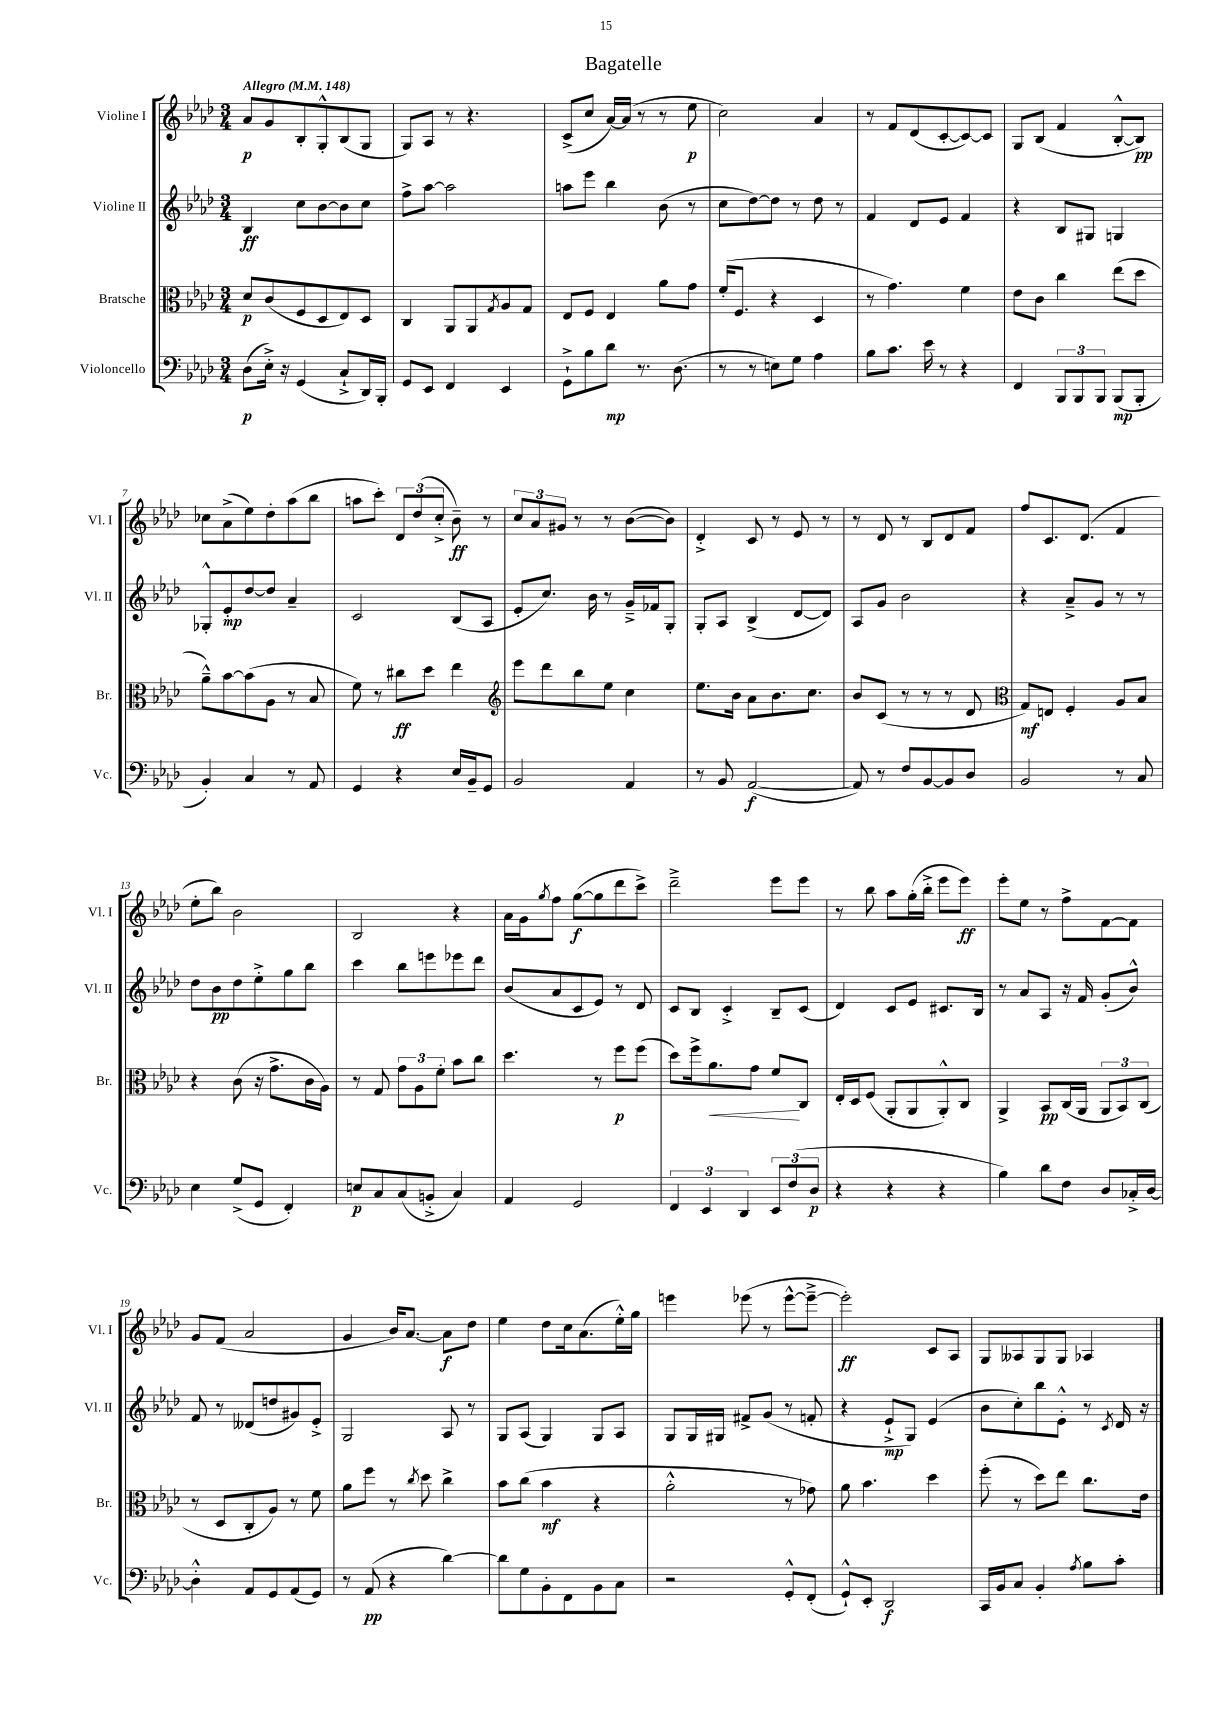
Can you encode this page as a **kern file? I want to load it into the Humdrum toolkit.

**kern	**dynam	**kern	**dynam	**kern	**dynam	**kern	**dynam
*part4	*part4	*part3	*part3	*part2	*part2	*part1	*part1
*staff4	*staff4	*staff3	*staff3	*staff2	*staff2	*staff1	*staff1
*I"Violoncello	*	*I"Bratsche	*	*I"Violine II	*	*I"Violine I	*
*I'Vc.	*	*I'Br.	*	*I'Vl. II	*	*I'Vl. I	*
*clefF4	*	*clefC3	*	*clefG2	*	*clefG2	*
*k[b-e-a-d-]	*	*k[b-e-a-d-]	*	*k[b-e-a-d-]	*	*k[b-e-a-d-]	*
*M3/4	*	*M3/4	*	*M3/4	*	*M3/4	*
*MM148	*	*MM148	*	*MM148	*	*MM148	*
=1	=1	=1	=1	=1	=1	=1	=1
!	!	!	!	!	!	!LO:TX:a:B:t=Allegro	!
(8D-\L	p	8d-/L	p	4B-/	ff	8a-/L	p
16E-'^\Jk)	.	(8c/	.	.	.	8g/	.
16r	.	.	.	.	.	.	.
(4GG/	.	8F/	.	8cc\L	.	8B-'/	.
.	.	8D-/	.	[8b-\	.	8G'^^/	.
8C`^/L	.	8E-/)	.	8b-\]	.	(8B-/	.
16DD-/L)	.	8D-/J	.	8cc\J	.	8G/J	.
16BBB-'/JJ	.	.	.	.	.	.	.
=2	=2	=2	=2	=2	=2	=2	=2
8GG/L	.	4C/	.	8ff^\L	.	8G/L)	.
8EE-/J	.	.	.	[8aa-\J	.	8A-/J	.
4FF/	.	8AA-/L	.	2aa-\]	.	8r	.
.	.	8AA-/	.	.	.	4.r	.
.	.	8qG/	.	.	.	.	.
4EE-/	.	8A-/	.	.	.	.	.
.	.	8G/J	.	.	.	.	.
=3	=3	=3	=3	=3	=3	=3	=3
8GG`^\L	.	8E-/L	.	8aan\L	.	(8c^/L	.
8B-\	.	8F/J	.	8eee-\J	.	8cc/J	.
8d-\J	mp	4E-/	.	4bb-\	.	[16a-/LL)	.
.	.	.	.	.	.	(16a-/JJ]	.
8.r	.	.	.	.	.	8r	.
.	.	8a-\L	.	(8b-\	.	8r	.
(8.D-\	.	.	.	.	.	.	.
.	.	8g\J	.	8r	.	8ee-\	p
=4	=4	=4	=4	=4	=4	=4	=4
8r	.	(16f'/KL	.	8cc\L	.	2cc\)	.
.	.	8.F/J	.	.	.	.	.
8r	.	.	.	[8dd-\)	.	.	.
8En\L)	.	4r	.	8dd-\J]	.	.	.
8G\J	.	.	.	8r	.	.	.
4A-\	.	4D-/	.	8dd-\	.	4a-/	.
.	.	.	.	8r	.	.	.
=5	=5	=5	=5	=5	=5	=5	=5
8B-\L	.	8r	.	4f/	.	8r	.
8.c\J	.	4.g\)	.	.	.	8f/L	.
.	.	.	.	8d-/L	.	(8d-/	.
16e-\	.	.	.	.	.	.	.
8r	.	.	.	8e-/J	.	[8c'/	.
4r	.	4f\	.	4f/	.	8c/_)	.
.	.	.	.	.	.	8c/J]	.
=6	=6	=6	=6	=6	=6	=6	=6
4FF/	.	8e-\L	.	4r	.	8G/L	.
.	.	8c\J	.	.	.	(8B-/J	.
12BBB-/L	.	4cc\	.	8B-/L	.	4f/	.
12BBB-/	.	.	.	.	.	.	.
.	.	.	.	8G#X/J	.	.	.
12BBB-/J	.	.	.	.	.	.	.
(8BBB-/L	mp	(8ee-\L	.	4Gn/	.	[8B-'^^/L	.
8BBB-'/J	.	8dd-\J	.	.	.	8B-/J])	pp
!!LO:LB:g=z
=7	=7	=7	=7	=7	=7	=7	=7
4BB-'/)	.	8a-~^^\L)	.	8G-X'^^/L	.	8cc-X\L	.
.	.	[8b-\	.	8e-'/	mp	(8a-^\	.
4C/	.	(8b-\]	.	[8dd-/	.	8ee-\)	.
.	.	8A-\J	.	8dd-/J]	.	8dd-'\	.
8r	.	8r	.	4a-~/	.	(8aa-\	.
8AA-/	.	8B-/	.	.	.	8bb-\J	.
=8	=8	=8	=8	=8	=8	=8	=8
4GG/	.	8f\)	.	2c/	.	8aan\L	.
.	.	8r	.	.	.	8ccc'\J)	.
4r	.	8cc#X\L	ff	.	.	12d-/L	.
.	.	.	.	.	.	(12dd-/	.
.	.	8dd-\J	.	.	.	.	.
.	.	.	.	.	.	12cc'^/J	.
16E-/LL	.	4ee-\	.	(8B-/L	.	8b-~\)	ff
16BB-~/J	.	.	.	.	.	.	.
8GG/J	.	.	.	8A-/J	.	8r	.
=9	=9	=9	=9	=9	=9	=9	=9
*	*	*clefG2	*	*	*	*	*
2BB-/	.	8eee-\L	.	8e-'/L	.	12cc/L	.
.	.	.	.	.	.	12a-/	.
.	.	8ddd-\	.	8.cc/J)	.	.	.
.	.	.	.	.	.	12g#X/J	.
.	.	8bb-\	.	.	.	8r	.
.	.	.	.	16b-\	.	.	.
.	.	8ee-\J	.	8r	.	8r	.
4AA-/	.	4cc\	.	16g~^/LL	.	([8b-\L	.
.	.	.	.	16f-X/J	.	.	.
.	.	.	.	8G'/J	.	8b-\J])	.
=10	=10	=10	=10	=10	=10	=10	=10
8r	.	8.ee-\L	.	8G'/L	.	4d-'^/	.
8BB-/	.	.	.	8A-/J	.	.	.
.	.	16b-\Jk	.	.	.	.	.
([2AA-/	f	8a-\L	.	(4B-^/	.	8c/	.
.	.	8.b-\	.	.	.	8r	.
.	.	.	.	[8d-/L	.	8e-/	.
.	.	8.cc\J	.	.	.	.	.
.	.	.	.	8d-/J])	.	8r	.
=11	=11	=11	=11	=11	=11	=11	=11
8AA-/])	.	8b-/L	.	8A-/L	.	8r	.
8r	.	(8c/J	.	8g/J	.	8d-/	.
8F/L	.	8r	.	2b-\	.	8r	.
[8BB-/	.	8r	.	.	.	8B-/L	.
8BB-/]	.	8r	.	.	.	8d-/	.
8D-/J	.	8d-/	.	.	.	8f/J	.
=12	=12	=12	=12	=12	=12	=12	=12
*	*	*clefC3	*	*	*	*	*
2BB-/	.	8G/L)	mf	4r	.	8ff/L	.
.	.	8En/J	.	.	.	8.c/	.
.	.	4F'/	.	8a-~^/L	.	.	.
.	.	.	.	.	.	(8.d-/J	.
.	.	.	.	8g/J	.	.	.
8r	.	8A-/L	.	8r	.	4f/	.
8C/	.	8B-/J	.	8r	.	.	.
!!LO:LB:g=z
=13	=13	=13	=13	=13	=13	=13	=13
4E-\	.	4r	.	8dd-\L	.	8ee-'\L	.
.	.	.	.	8b-\	pp	8bb-\J)	.
(8G^/L	.	(8c\	.	8dd-\	.	2b-\	.
8GG/J	.	16r	.	8ee-'^\	.	.	.
.	.	8.g^\L	.	.	.	.	.
4FF'/)	.	.	.	8gg\	.	.	.
.	.	16c\L	.	8bb-\J	.	.	.
.	.	16A-\JJ)	.	.	.	.	.
=14	=14	=14	=14	=14	=14	=14	=14
8En/L	p	8r	.	4ccc\	.	2B-/	.
8C/	.	8G/	.	.	.	.	.
(8C/	.	12g\L	.	8bb-\L	.	.	.
.	.	12A-\	.	.	.	.	.
8BBn'^/J	.	.	.	8eeen\	.	.	.
.	.	12f'\J	.	.	.	.	.
4C/)	.	8b-\L	.	8eee-X\	.	4r	.
.	.	8cc\J	.	8ddd-\J	.	.	.
=15	=15	=15	=15	=15	=15	=15	=15
4AA-/	.	4.dd-\	.	(8b-/L	.	16a-\LL	.
.	.	.	.	.	.	16g\J	.
.	.	.	.	.	.	8qgg/	.
.	.	.	.	8a-/	.	8ff\J	.
2GG/	.	.	.	8c/	.	([8gg\L	f
.	.	8r	.	8e-/J)	.	8gg\]	.
.	.	8ff\L	p	8r	.	8ddd-\	.
.	.	(8ff\J	.	8d-/	.	8ccc^\J)	.
=16	=16	=16	=16	=16	=16	=16	=16
6FF/	.	8dd-\L)	.	8c/L	.	2ddd-~^\	.
.	.	16ff^\k	.	8B-/J	.	.	.
6EE-/	.	.	.	.	.	.	.
!	!	!	!LO:HP:b	!	!	!	!
.	.	8.a-\	<	.	.	.	.
.	.	.	.	4c'^/	.	.	.
6DD-/	.	.	.	.	.	.	.
.	.	8g\J	.	.	.	.	.
12EE-/L	.	8f/L	.	8B-~/L	.	8eee-\L	.
(12F/	.	.	.	.	.	.	.
.	.	8C/J	[	(8c/J	.	8eee-\J	.
12D-/J	p	.	.	.	.	.	.
=17	=17	=17	=17	=17	=17	=17	=17
4r	.	16E-'/LL	.	4d-/)	.	8r	.
.	.	16D-/J	.	.	.	.	.
.	.	(8F/J	.	.	.	8bb-\	.
4r	.	8AA-'/L	.	8c/L	.	8aa-\L	.
.	.	8AA-/	.	8e-/J	.	(16gg'\L	.
.	.	.	.	.	.	16bb-'^\JJ	.
4r	.	8AA-'^^/)	.	8.c#X/L	.	8eee-\L	.
.	.	8C/J	.	.	.	8eee-\J)	ff
.	.	.	.	16B-/Jk	.	.	.
=18	=18	=18	=18	=18	=18	=18	=18
4B-\)	.	4AA-^/	.	8r	.	8eee-'\L	.
.	.	.	.	8a-/L	.	8ee-\J	.
8d-\L	.	8BB-/L	pp	8A-/J	.	8r	.
8F\J	.	(16C/L	.	16r	.	8ff^\L	.
.	.	16AA-/JJ	.	16f/	.	.	.
8D-/L	.	12AA-/L	.	(8g'/L	.	[8f\	.
.	.	12BB-/)	.	.	.	.	.
16C-X'^/L	.	.	.	8b-^^/J)	.	8f\J]	.
.	.	(12C/J	.	.	.	.	.
[16D-/JJ	.	.	.	.	.	.	.
!!LO:LB:g=z
=19	=19	=19	=19	=19	=19	=19	=19
4D-'^^\]	.	8r	.	8f/	.	8g/L	.
.	.	8D-/L	.	8r	.	(8f/J	.
8AA-/L	.	8C'/	.	(8d--X/L	.	2a-/	.
8GG/	.	8A-/J)	.	8ddn/	.	.	.
(8AA-/	.	8r	.	8g#X/)	.	.	.
8GG/J)	.	8f\	.	8e-'^/J	.	.	.
=20	=20	=20	=20	=20	=20	=20	=20
8r	.	8a-\L	.	2G/	.	4g/	.
(8AA-/	pp	8ff\J	.	.	.	.	.
4r	.	8r	.	.	.	16b-/KL)	.
.	.	.	.	.	.	[8.a-/J	.
.	.	8qcc/	.	.	.	.	.
.	.	8dd-\	.	.	.	.	.
[4d-\)	.	4cc^\	.	8A-/	.	8a-\L]	f
.	.	.	.	8r	.	8dd-\J	.
=21	=21	=21	=21	=21	=21	=21	=21
8d-\L]	.	8b-\L	.	8G/L	.	4ee-\	.
8G\	.	(8cc\J	.	(8A-/J	.	.	.
8BB-'\	.	4b-\	mf	4G/)	.	8dd-\L	.
8FF\	.	.	.	.	.	16cc\k	.
.	.	.	.	.	.	(8.a-\	.
8BB-\	.	4r	.	8G/L	.	.	.
8C\J	.	.	.	8A-/J	.	16ee-'^^\L)	.
.	.	.	.	.	.	16gg\JJ	.
=22	=22	=22	=22	=22	=22	=22	=22
2r	.	2a-'^^\	.	8G/L	.	4eeen\	.
.	.	.	.	16G/L	.	.	.
.	.	.	.	16G#X/JJ	.	.	.
.	.	.	.	8f#X^/L	.	(8eee-X\	.
.	.	.	.	(8g/J	.	8r	.
8GG'^^/L	.	8r	.	8r	.	[8eee-^^\L	.
(8FF'/J	.	8g-X\)	.	8fn'/	.	8eee-~^\J_	.
=23	=23	=23	=23	=23	=23	=23	=23
8GG`^^/L)	.	8a-\	.	4r	.	2eee-'\])	ff
8EE-'/J	.	4.b-\	.	.	.	.	.
2DD-/	f	.	.	8e-`^/L	mp	.	.
.	.	.	.	8G/J)	.	.	.
.	.	4dd-\	.	(4e-/	.	8c/L	.
.	.	.	.	.	.	8A-/J	.
=24	=24	=24	=24	=24	=24	=24	=24
16CC/LL	.	(8ff'\	.	8b-\L	.	8G/L	.
16BB-/J	.	.	.	.	.	.	.
8C/J	.	8r	.	8cc'\)	.	8A--X/	.
4BB-'/	.	8dd-\L)	.	8bb-\	.	8G/	.
.	.	8ee-\J	.	8e-'^^\J	.	8G/J	.
8qA-/	.	.	.	.	.	.	.
8B-\L	.	8.cc\L	.	8r	.	4A-X/	.
.	.	.	.	8qc/	.	.	.
8c'\J	.	.	.	16d-/	.	.	.
.	.	16e-\Jk	.	16r	.	.	.
==	==	==	==	==	==	==	==
*-	*-	*-	*-	*-	*-	*-	*-
